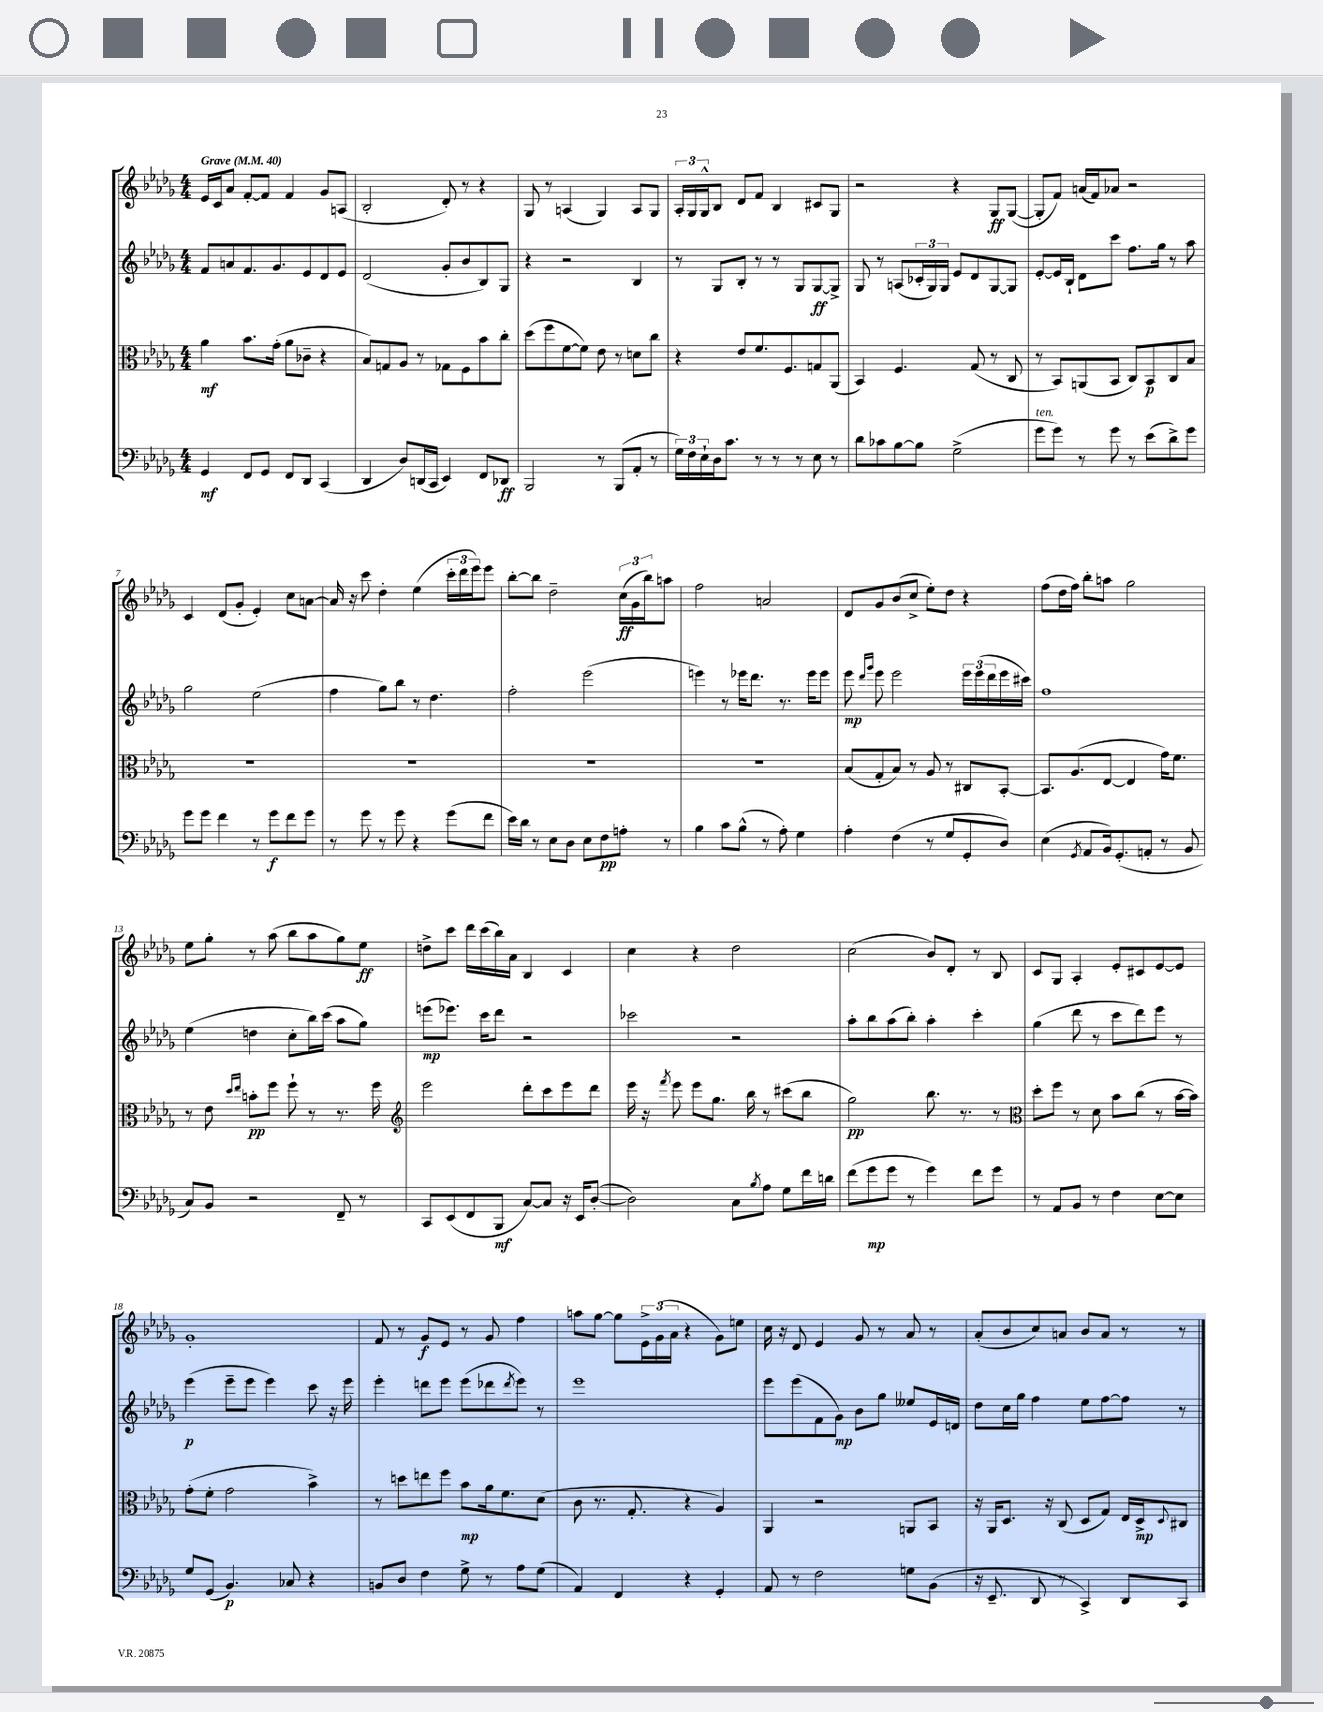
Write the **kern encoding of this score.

**kern	**kern	**kern	**kern
*staff4	*staff3	*staff2	*staff1
*clefF4	*clefC3	*clefG2	*clefG2
*k[b-e-a-d-g-]	*k[b-e-a-d-g-]	*k[b-e-a-d-g-]	*k[b-e-a-d-g-]
*M4/4	*M4/4	*M4/4	*M4/4
*MM40	*MM40	*MM40	*MM40
4GG-/	4a-\	8f/L	16e-/LL
.	.	.	16c/J
.	.	8a/	8a-/J
8FF/L	8.b-\L	8.f/	[8f'/L
8GG-/J	.	.	8f/]J
.	(16g-'\Jk	8.g-/	.
8FF/L	8a-\L	.	4f/
8DD-/J	8c-~\J	8e-/	.
(4CC/	4r	8d-/	8g-/L
.	.	8e-/J	(8A/J
=	=	=	=
4DD-/	8B-/L)	(2d-/	2B-'/
.	8G/	.	.
8D-/L)	8A-/J	.	.
(16DD/L	8r	.	.
16CC/JJ	.	.	.
4EE-/)	8G-\L	8g-'/L	8d-'/)
.	8F\	8b-/	8r
8FF/L	8b-\	8B-/)	4r
8DD-/J	8cc'\J	8G-/J	.
=	=	=	=
2BBB-/	(8dd-\L	4r	8G-/
.	8ff\	.	8r
.	[8f\	2r	(4A/
.	8f\]J)	.	.
8r	8e-\	.	4G-/)
(8BBB-/L	8r	.	.
8AA-'/J	8d\L	4B-/	8A/L
8r	8cc\J	.	8G-/J
=	=	=	=
24G-\LL)	4r	8r	24A-'/LL
24F\	.	.	24G-/
24E-`\	.	.	24G-^^/J
16D-\J	.	8G-/L	8B-/J
8.c\J	.	.	.
.	8e-/L	8B-'/J	8d-/L
8r	8.f/	8r	8f/J
8r	.	8r	4B-/
.	8.F/	.	.
8r	.	8G-/L	.
8E-\	8G/	[8G-/	8c#/L
8r	(8AA-/J	8G-^/]J	8G-/J
=	=	=	=
8d-\L	4BB-/)	8G-/	2r
8c-\	.	8r	.
[8B-\	4.F/	(8A/L	.
8B-\]J	.	24c-'/L	.
.	.	24G-/)	.
.	.	24G-/JJ	.
(2G-^\	.	8e-/L	4r
.	(8G-/	8d-/	.
.	8r	[8G-/	8G-/L
.	8C/	8G-/]J	([8G-/J
=	=	=	=
8g-\L	8r	[8e-'/L	8G-'/]L
8g-\J)	8BB-/L)	16e-/]L	8f/J)
.	.	16B-`/JJ	.
8r	(8AA/	8d-\L	(16a/LL
.	.	.	16f/J)
8g-\	8BB-/J	8ccc\J	8a-/J
8r	8C/L)	8.ff\L	2r
(8e-\L	8BB-/	.	.
.	.	16gg-\Jk	.
8d-^\)	8C/	8r	.
8g-\J	8B-/J	8aa-\	.
=	=	=	=
8g-\L	1r	2gg-\	4c/
8g-\J	.	.	.
4f\	.	.	(8d-/L
.	.	.	8g-'/J
8r	.	(2ee-\	4e-'/)
8g-\L	.	.	.
8f\	.	.	8cc\L
8g-\J	.	.	[8a\J
=	=	=	=
8r	1r	4ff\	16a/]
.	.	.	16r
8g-\	.	.	8ccc\
8r	.	8gg-\L)	4dd-'\
8g-\	.	8bb-\J	.
4r	.	8r	(4ee-\
.	.	4.dd-\	.
(8g-\L	.	.	24ccc'\LL
.	.	.	24ddd-\
.	.	.	24eee-\J)
8f\J	.	.	8eee-\J
=	=	=	=
16e-\LL)	1r	2ff'\	[8bb-'\L
16d-\JJ	.	.	.
8r	.	.	8bb-\]J
8E-\L	.	.	2dd-~\
8D-\J	.	.	.
8E-\L	.	(2eee-\	.
8F\	.	.	.
8A'\J	.	.	(24cc\LL
.	.	.	24g-\
.	.	.	24bb-\J)
8r	.	.	8aa\J
=	=	=	=
4B-\	1r	4eee\)	2ff\
8c\L	.	8r	.
(8B-^^\J	.	16eee-\LK	.
.	.	8.ddd-\J	.
8r	.	.	2a/
8A-'\)	.	8.r	.
4G-\	.	.	.
.	.	16eee-\LK	.
.	.	8eee-\J	.
=	=	=	=
4A-'\	(8B-/L	8eee-\	8d-/L
.	.	16qqddd-/LL	.
.	.	16qqggg-/JJ	.
.	8G-'/	8eee-\	8g-/
(4F\	8B-/J)	2eee-\	(8b-/
.	8r	.	8cc^/J
8r	8A-/	.	8ee-'\L)
8G-/L	8r	.	8dd-\J
8GG-'/	8C#/L	24eee-\LL	4r
.	.	(24eee-\	.
.	.	24ddd-\	.
8D-/J)	[8BB-'/J	16eee-\	.
.	.	16ccc#\JJ)	.
=	=	=	=
(4E-\	8.BB-/]L	1ff	(8ff\L
.	.	.	16dd-\L
.	(8.A-/	.	16ff\JJ)
8qGG-/	.	.	.
8AA-/L	.	.	8bb-'\L
16BB-/k)	[8E-/J	.	8aa\J
(8.GG-'/	.	.	.
.	4E-/]	.	2gg-\
8AA'/J	.	.	.
8r	16g-\LK)	.	.
.	8.f\J	.	.
8BB-/	.	.	.
=	=	=	=
8C/L)	8r	(4ee-\	8ee-\L
8BB-/J	8e-\	.	8gg-'\J
.	16qqdd-/LL	.	.
.	16qqee-/JJ	.	.
2r	8b'\L	4dd\	8r
.	8ff\J	.	(8aa-\
.	8ff`\	8cc'\L	8bb-\L
.	8r	16bb-\L)	8aa-\
.	.	(16ccc\JJ	.
8FF~/	8.r	8aa-\L	8gg-\)
8r	.	8gg-\J)	8ee-\J
.	16ff\	.	.
=	=	=	=
*	*clefG2	*	*
8CC/L	2eee-\	(8eee\L	8dd^\L
(8EE-/	.	8.eee-\J)	8ccc\J
8FF/	.	.	16ddd-\LL
.	.	16ccc\LK	(16ccc\
8BBB-/J	.	8ddd-\J	16bb-\)
.	.	.	16a-\JJ
[8C/L)	8ddd-'\L	2r	4B-/
8C/]J	8ccc\	.	.
16r	8eee-\	.	4c/
16EE-/LK	.	.	.
([8D-'/J	8ddd-\J	.	.
=	=	=	=
2D-\])	16eee-\	2ccc-\	4cc\
.	16r	.	.
.	8qfff/	.	.
.	8eee-\	.	.
.	8eee-\L	.	4r
.	8.gg-\J	.	.
8C\L	.	2r	2dd-\
.	16bb-\	.	.
8qB-/	.	.	.
8A-\J	8r	.	.
8G-\L	(8ccc#\L	.	.
16f\L	8bb-\J	.	.
16d\JJ	.	.	.
=	=	=	=
(8f\L	2gg-\)	8aa-'\L	(2cc\
8g-\	.	8bb-\	.
8g-\J	.	(8aa-\	.
8r	.	8bb-'\J)	.
4g-\)	8.bb-\	4aa-'\	8b-/L)
.	.	.	8d-'/J
.	8.r	.	.
8f\L	.	4ccc'\	8r
8g-\J	8r	.	8B-/
=	=	=	=
*	*clefC3	*	*
8r	8dd-'\L	(4gg-\	8c/L
8AA-/L	8ff\J	.	8G-/J
8BB-/J	8r	8ddd-\	4A-'/
8r	8d-\	8r	.
4F\	8b-\L	8ccc\L	8e-'/L
.	(8cc\J	8ddd-\)	8c#/
[8E-\L	8r	8eee-\J	[8e-/
8E-\]J	[16b-\LL	8r	8e-/]J
.	16b-\]JJ)	.	.
=	=	=	=
8G-/L	(8g-'\L	(4eee-\	1g-'
(8GG-/J	8f'\J	.	.
4.BB-/)	2g-\	8eee-~\L	.
.	.	8eee-\J	.
.	.	4eee-\)	.
8C-/	.	.	.
4r	4b-^\)	8ccc\	.
.	.	16r	.
.	.	16eee-\	.
=	=	=	=
8BB/L	8r	4eee-'\	8f/
8D-/J	8dd\L	.	8r
4F\	8ee\	8ddd\L	8g-/L
.	8ff\J	8eee-\J	8e-/J
8G-^\	8b-\L	(8eee-\L	8r
8r	16a-\k	8ddd-\	8g-/
.	8.f\	.	.
.	.	8qddd-/	.
8A-\L	.	8eee-\J)	4ff\
(8G-\J	(8d-\J	8r	.
=	=	=	=
4AA-/)	8c\	1eee-	8aa\L
.	8.r	.	[8gg-\J
4FF/	.	.	8gg-\]L
.	8.G-'/	.	.
.	.	.	24e-^\L
.	.	.	(24g-\
.	.	.	24a-\JJ
4r	4r	.	4r
4GG-'/	4A-/)	.	8g-\L)
.	.	.	8ee\J
=	=	=	=
8AA-/	4AA-/	8eee-\L	16cc\
.	.	.	16r
8r	.	(8eee-\	8d-/
2F\	2r	8f\	4e-/
.	.	8g-\J)	.
.	.	8b-\L	8g-/
.	.	8gg-\J	8r
8G\L	8AA/L	8ee--/L	8a-/
(8BB-\J	8BB-/J	16e-/L	8r
.	.	16d/JJ	.
=	=	=	=
16r	16r	8dd-\L	(8a-'/L
8.EE-~/	16AA-/LK	.	.
.	8.D-/J	16cc\L	8b-/
.	.	16gg-\JJ	.
8DD-/	.	4ff\	8cc/)
.	16r	.	.
8r	(8C/	.	8a/J
4CC^/)	8D-/L	8ee-\L	8b-/L
.	8G-/J)	[8ff\	8a/J
8DD-/L	16E-/LL	8ff\]J	8r
.	16D-^/J	.	.
.	8qqD-/	.	.
8CC/J	8C#/J	8r	8r
==	==	==	==
*-	*-	*-	*-
